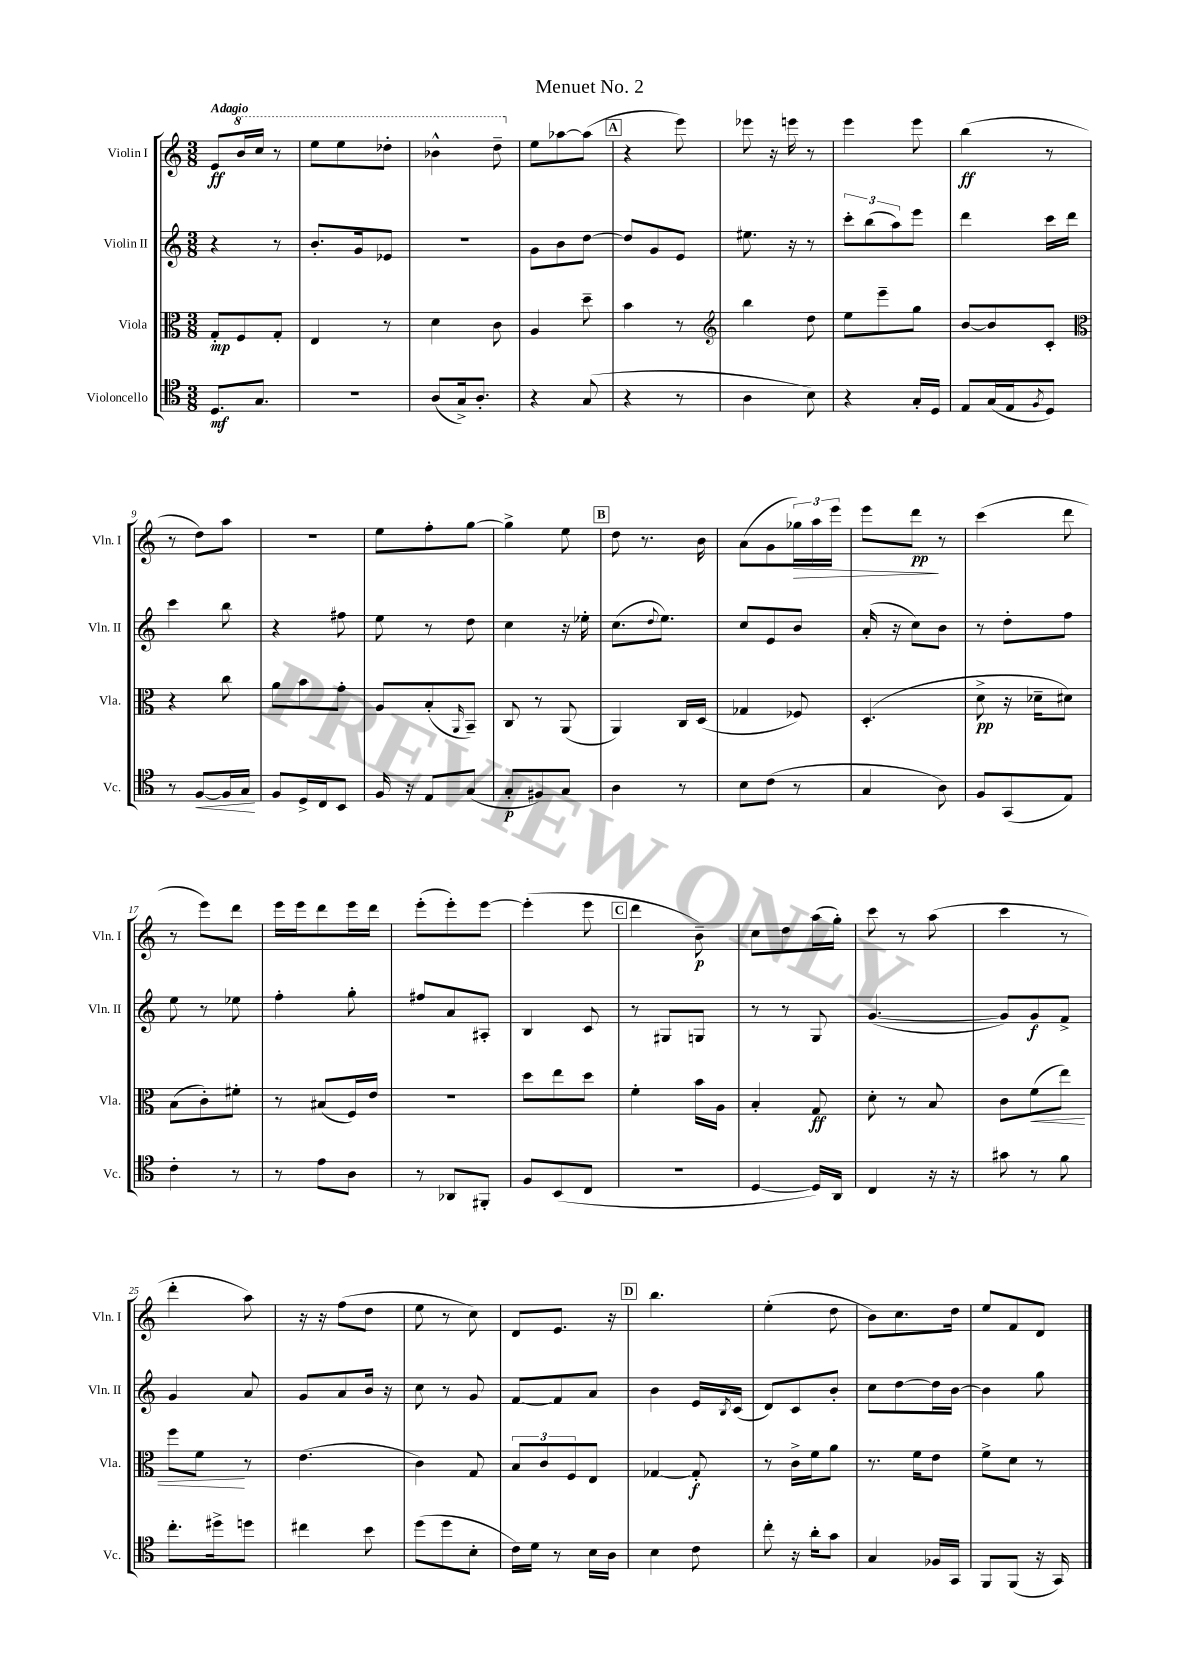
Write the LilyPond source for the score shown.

\header { title = "Menuet No. 2" }
<<
\new StaffGroup <<
\new Staff = "s0" \with { instrumentName = "Violin I" shortInstrumentName = "Vln. I" } {
    \clef treble \key c \major \numericTimeSignature \time 3/8 \tempo "Adagio"
    e'8\ff \ottava #1 b''16 c'''16 r8 |
    e'''8 e'''8 des'''8-. |
    bes''4-^ d'''8-- \ottava #0 |
    e''8 aes''8~ aes''8( |
    \mark \markup { \box "A" } r4 e'''8) |
    ees'''8 r16 e'''16 r8 |
    e'''4 e'''8 |
    b''4\ff( r8 |
    r8 d''8) a''8 |
    R4. |
    e''8 f''8-. g''8~ |
    g''4-> e''8 |
    \mark \markup { \box "B" } d''8 r8. b'16 |
    a'8( g'8 \tuplet 3/2 { ges''16\>) a''16 e'''16 } |
    e'''8 d'''8\pp\! r8 |
    c'''4( d'''8 |
    r8 e'''8) d'''8 |
    e'''16 e'''16 d'''8 e'''16 d'''16 |
    e'''8-.( e'''8-.) e'''8~ |
    e'''4-.( e'''8 |
    \mark \markup { \box "C" } d'''4 b'8--\p) |
    c''8 d''8 a''16( g''16-.) |
    c'''8 r8 a''8( |
    c'''4 r8 |
    d'''4-. a''8) |
    r16 r16 f''8( d''8 |
    e''8 r8 c''8) |
    d'8 e'8. r16 |
    \mark \markup { \box "D" } b''4. |
    e''4-.( d''8 |
    b'8) c''8. d''16 |
    e''8 f'8 d'8 \bar "|." |
}
\new Staff = "s1" \with { instrumentName = "Violin II" shortInstrumentName = "Vln. II" } {
    \clef treble \key c \major \numericTimeSignature \time 3/8
    r4 r8 |
    b'8.-. g'16 ees'8 |
    R4. |
    g'8 b'8 d''8~ |
    \mark \markup { \box "A" } d''8 g'8 e'8 |
    eis''8. r16 r8 |
    \tuplet 3/2 { c'''8-. b''8( a''8) } e'''8 |
    d'''4 c'''16 d'''16 |
    c'''4 b''8 |
    r4 fis''8 |
    e''8 r8 d''8 |
    c''4 r16 ees''16-. |
    \mark \markup { \box "B" } c''8.( \appoggiatura { d''8 } e''8.) |
    c''8 e'8 b'8 |
    a'16-.( r16 c''8) b'8 |
    r8 d''8-. f''8 |
    e''8 r8 ees''8 |
    f''4-. g''8-. |
    fis''8 a'8 ais8-. |
    b4 c'8 |
    \mark \markup { \box "C" } r8 gis8 g8 |
    r8 r8 g8 |
    g'4.~( |
    g'8) g'8\f f'8-> |
    g'4 a'8 |
    g'8 a'8 b'16 r16 |
    c''8 r8 g'8 |
    f'8~ f'8 a'8 |
    \mark \markup { \box "D" } b'4 e'16 \acciaccatura { b8 } c'16( |
    d'8) c'8 b'8-. |
    c''8 d''8~ d''16 b'16~ |
    b'4 g''8 \bar "|." |
}
\new Staff = "s2" \with { instrumentName = "Viola" shortInstrumentName = "Vla." } {
    \clef alto \key c \major \numericTimeSignature \time 3/8
    g8-.\mp f8 g8-. |
    e4 r8 |
    d'4 c'8 |
    a4 d''8-- |
    \mark \markup { \box "A" } b'4 r8 |
    \clef treble b''4 d''8 |
    e''8 e'''8-- g''8 |
    b'8~ b'8 c'8-. |
    \clef alto r4 c''8 |
    a'8 b'8 g'8-. |
    a8 b8-.( \grace { a,16 } b,8--) |
    c8 r8 a,8( |
    \mark \markup { \box "B" } a,4) c16 d16( |
    ges4 fes8) |
    d4.-.( |
    d'8->\pp r16 des'16-- dis'8) |
    b8( c'8-.) fis'8-. |
    r8 bis8( f16) e'16 |
    R4. |
    d''8 e''8 d''8 |
    \mark \markup { \box "C" } f'4-. b'16 a16 |
    b4-. g8\ff |
    d'8-. r8 b8 |
    c'8 f'8\<( e''8) |
    f''8 f'8\! r8 |
    e'4.( |
    c'4) g8 |
    \tuplet 3/2 { b8 c'8 f8 } e8 |
    \mark \markup { \box "D" } ges4~ ges8-.\f |
    r8 c'16-> f'16 a'8 |
    r8. f'16 e'8 |
    f'8-> d'8 r8 \bar "|." |
}
\new Staff = "s3" \with { instrumentName = "Violoncello" shortInstrumentName = "Vc." } {
    \clef tenor \key c \major \numericTimeSignature \time 3/8
    d8.\mf g8. |
    R4. |
    a8( g16->) a8.-. |
    r4 g8( |
    \mark \markup { \box "A" } r4 r8 |
    a4 b8) |
    r4 g16-. d16 |
    e8 g16( e16 \acciaccatura { f8 } d8) |
    r8 f8~\< f16 g16\! |
    f8 d16-> c16 b,8 |
    f16 r16 e8 g8( |
    g8-.\p fis8) g8 |
    \mark \markup { \box "B" } a4 r8 |
    b8 c'8( r8 |
    g4 a8) |
    f8 g,8( e8) |
    c'4-. r8 |
    r8 e'8 a8 |
    r8 aes,8 fis,8-. |
    f8 b,8( c8 |
    \mark \markup { \box "C" } R4. |
    d4~ d16) a,16 |
    c4 r16 r16 |
    gis'8 r8 f'8 |
    c''8.-. dis''16-> d''8 |
    cis''4 b'8 |
    d''8( d''8 b8-. |
    c'16) d'16 r8 b16 a16 |
    \mark \markup { \box "D" } b4 c'8 |
    c''8-. r16 a'16-. g'8 |
    g4 fes16 g,16 |
    f,8 f,8( r16 g,16) \bar "|." |
}
>>
>>
